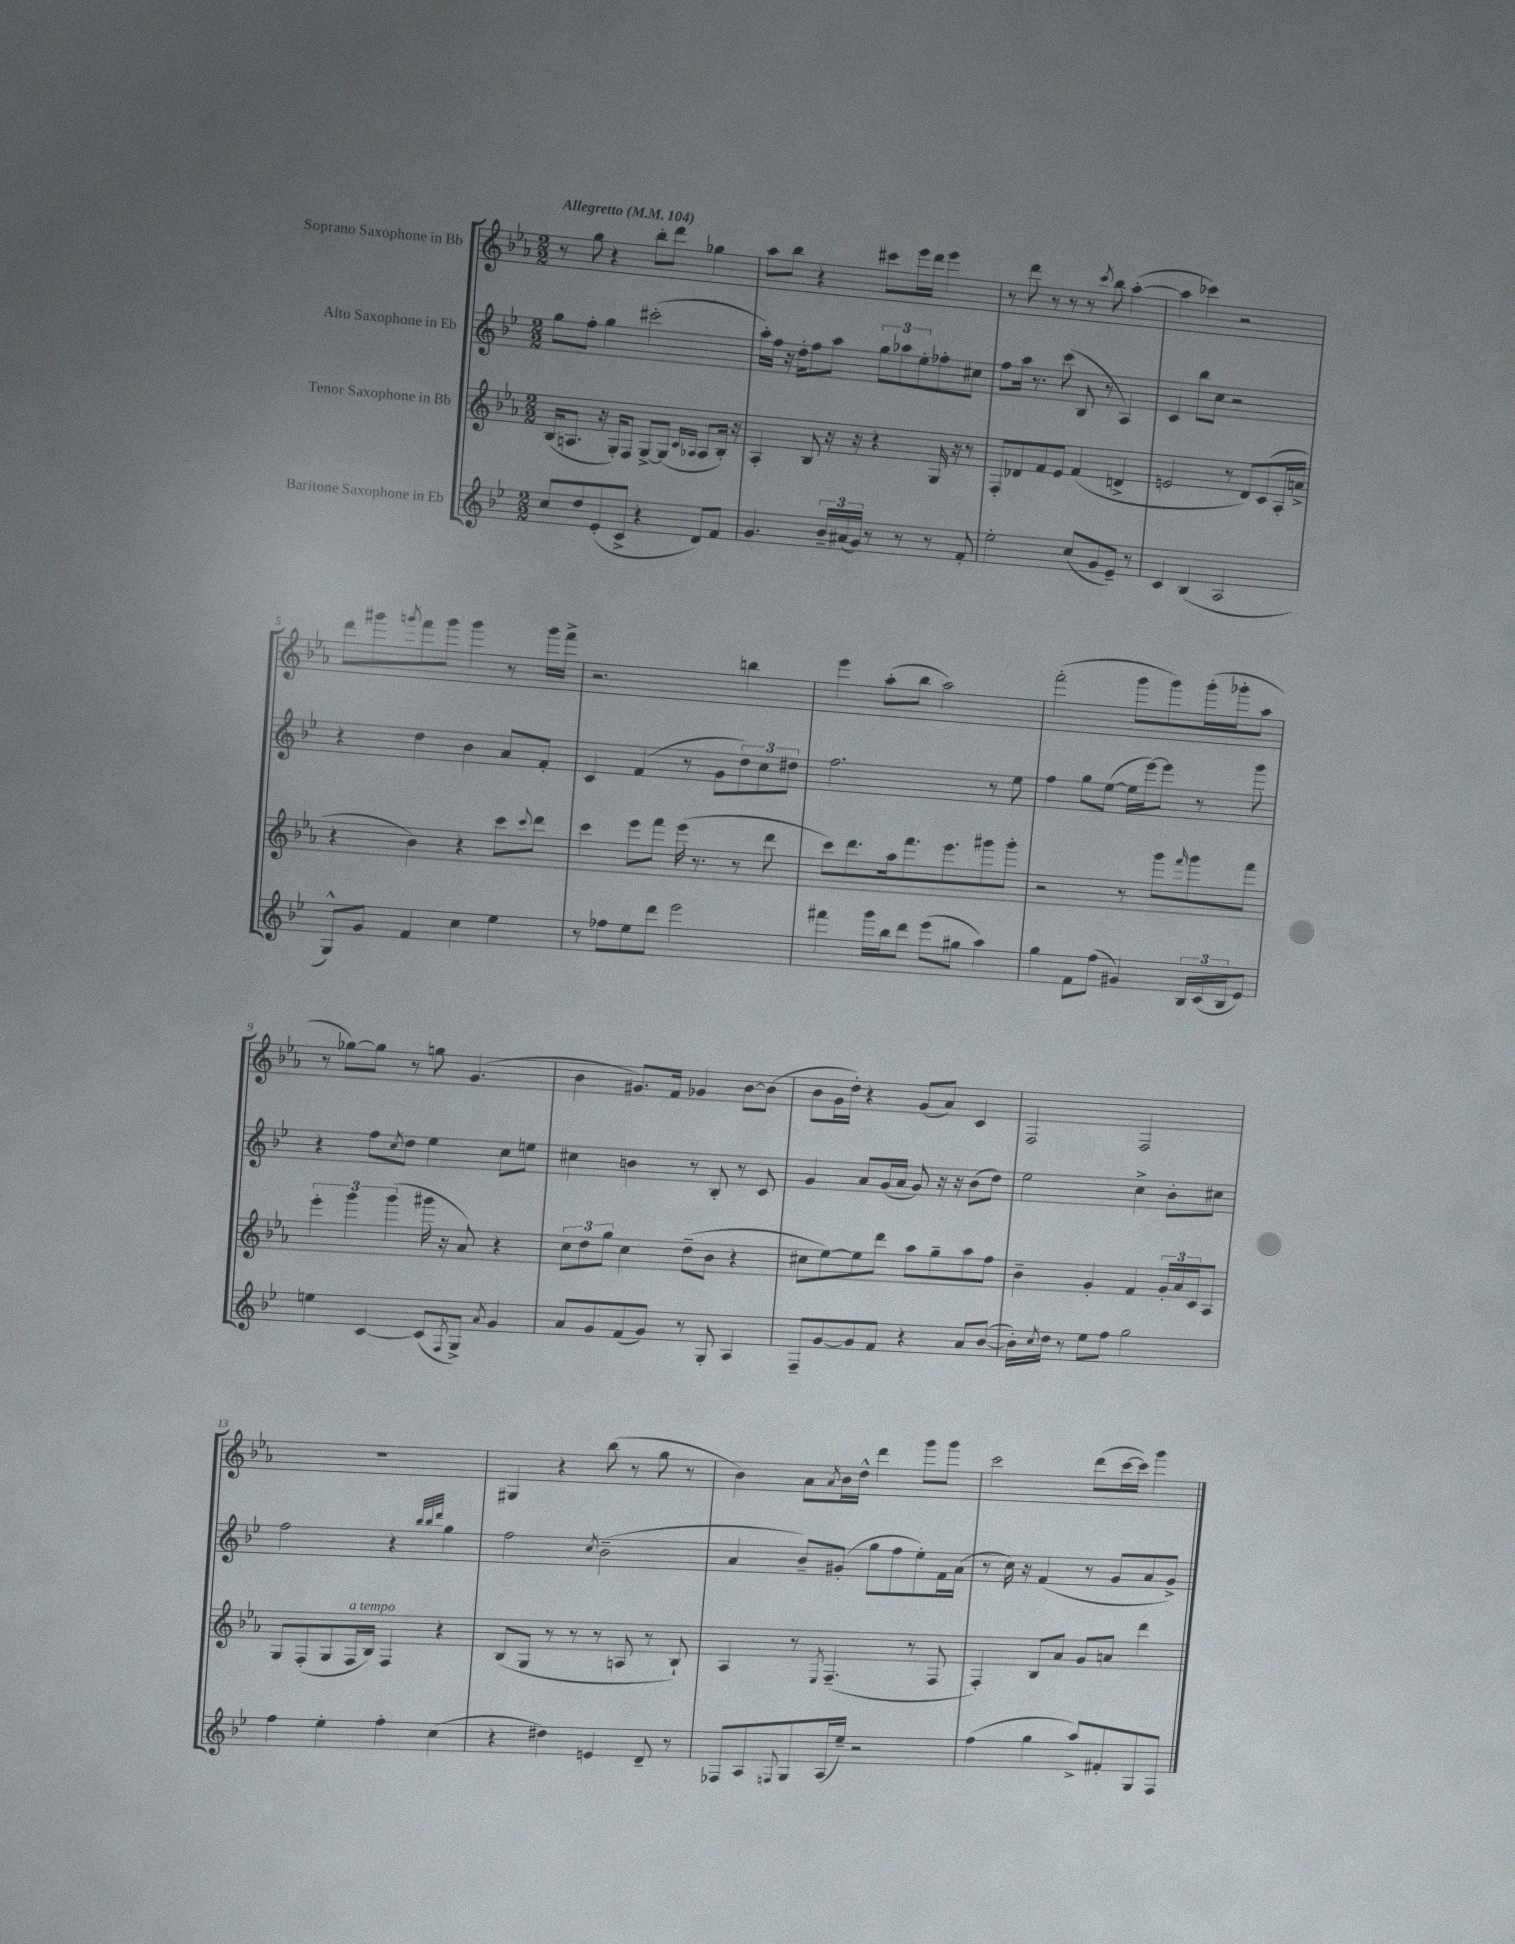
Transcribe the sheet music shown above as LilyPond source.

<<
\new StaffGroup <<
\new Staff = "s0" \with { instrumentName = "Soprano Saxophone in Bb" } {
    \clef treble \key ees \major \numericTimeSignature \time 2/2 \tempo "Allegretto" 4 = 104
    r8 g''8 r4 bes''8-. d'''8 ges''4 |
    aes''8 bes''8 r4 cis'''8 ees'''16 d'''16 ees'''4 |
    r8 d'''8 r8 r8 r8 \acciaccatura { c'''8 } bes''8 aes''4~-.( |
    aes''4 ces'''4) r2 |
    d'''8 gis'''8 \acciaccatura { g'''8 } f'''8 g'''8 g'''4 r8 g'''16 f'''16-> |
    r2. b''4 |
    ees'''4 aes''8-.( bes''8 aes''2) |
    f'''2-.( g'''8 g'''8) g'''16-.( ges'''16-. aes''8 |
    r8 ges''8~) ges''8 r8 g''8 g'4.( |
    bes'4 gis'8.) f'16 ges'4 bes'8~ bes'8( |
    bes'8 g'16 d''16-.) r4 g'8( aes'8) c'4 |
    f2 f2 |
    R1 |
    gis4 r4 bes''8( r8 g''8 r8 |
    bes'4) aes'8 \acciaccatura { aes'8 } bes'16 d''16-^ d'''4 g'''8 g'''8 |
    c'''2 d'''8( c'''16~ c'''16) g'''4 \bar "|." |
}
\new Staff = "s1" \with { instrumentName = "Alto Saxophone in Eb" } {
    \clef treble \key bes \major \numericTimeSignature \time 2/2
    g''8 f''8-. g''4 cis'''2-.( |
    a''16-.) f''16 r16 d''16-. f''8 a''8 \tuplet 3/2 { g''8 aes''8 ees''8-. } fes''8-. cis''8 |
    f''8 a''16 r8. c'''8( bes8 r8 a4) |
    c'4 bes''8 c''8 r2 |
    r4 d''4 bes'4 a'8 f'8-. |
    c'4 f'4( r8 g'8 \tuplet 3/2 { d''8) c''8 dis''8 } |
    f''2. r8 ees''8 |
    f''4 g''8 ees''8~( ees''16 ees'''16~) ees'''8 r8 g'''8 |
    r4 f''8 \acciaccatura { c''8 } d''8 ees''4 c''8 e''8 |
    cis''4 b'4 r8 bes8-. r8 c'8 |
    g'4 a'8 g'16( a'16 g'8) r16 r16 bes'8( d''8) |
    ees''2 c''4-> bes'8-. cis''8 |
    f''2 r4 \grace { bes''32 bes''32 d'''32 } g''4 |
    f''2 \acciaccatura { c''8 } bes'2--( |
    a'4 bes'8--) gis'8-.( g''8 f''8 ees''8-.) f'16 a'16( |
    r8 c''16) r16 f'4( r8 g'8 a'8 g'8->) \bar "|." |
}
\new Staff = "s2" \with { instrumentName = "Tenor Saxophone in Bb" } {
    \clef treble \key ees \major \numericTimeSignature \time 2/2
    bes16( a8. r16 g16-.) f8 g8~-> g8( \grace { c'16 aes16 } aes8 bes16-.) r16 |
    aes4-. bes8 r16 r16 r4 g16 r16 r8 |
    f8-. des'8 f'8 ees'8 f'4( d'4-> |
    e'2 r8 d'8) c'8( aes16-. a'16-> |
    r4 bes'4) r4 c'''8 \appoggiatura { c'''8 } d'''8 |
    c'''4 ees'''8 f'''8 ees'''16( r8. r8 d'''8 |
    c'''8) d'''8. aes''16 f'''8. ees'''8. gis'''8 gis'''8-. |
    r2 r8 g'''8 \grace { f'''16 } g'''8 f'''8 |
    \tuplet 3/2 { ees'''4-. g'''4 g'''4( } gis'''16 r16 aes'8) r4 |
    \tuplet 3/2 { c''8 d''8 g''8 } c''4 d''8--( bes'8 r4 |
    cis''8 ees''8~) ees''8 d'''8 aes''8 g''8-- aes''8 f''8 |
    bes'4-- g'4-. f'4 \tuplet 3/2 { g'16-. aes'16 c'16 } aes8 |
    g8 f8-.( g8 f16^\markup { \italic "a tempo" } bes16) f4 r4 |
    bes8( g8 r8 r8 r8 a8 r8 bes8-!) |
    aes4 r8 \acciaccatura { ees8 } f4.--( r8 f8 |
    f4-.) bes8 aes'8 g'8 a'8 d'''4 \bar "|." |
}
\new Staff = "s3" \with { instrumentName = "Baritone Saxophone in Eb" } {
    \clef treble \key bes \major \numericTimeSignature \time 2/2
    c''8 d''8 ees'8-.( c'8-> r4 d'8) f'8 |
    g'4. \tuplet 3/2 { bes'16-- ais'16( g'16) } r8 r8 r8 f'8-. |
    ees''2-. c''8( g'8 ees'8--) r8 |
    c'4 bes4( a2 |
    g8-^) g'8 f'4 c''4 ees''4 |
    r8 fes''8 ees''8 d'''8 ees'''2 |
    fis'''4 g'''16 bes''16 d'''8 ees'''8( gis''8 a''4) |
    g''4 f'8 f''8( gis'4) \tuplet 3/2 { bes16 c'16( bes16 } ees'8) |
    e''4 c'4~ c'8( \acciaccatura { f8 } g8->) \acciaccatura { a'8 } g'4 |
    a'8 g'8 f'8( g'8) r8 g8-. a4 |
    f8-- g'8~ g'8 f'8 r4 a'8 bes'8~( |
    bes'16-.) \acciaccatura { c''8 } d''16 r8 ees''8 f''8 g''2 |
    f''4 ees''4-. f''4-. c''4( |
    r4 dis''4) e'4 d'8-- r8 |
    fes8 a8 \appoggiatura { f8 } g8 a16( ees''16--) r2 |
    f''4( g''4 a''8->) fis'8-. g8 f8 \bar "|." |
}
>>
>>
